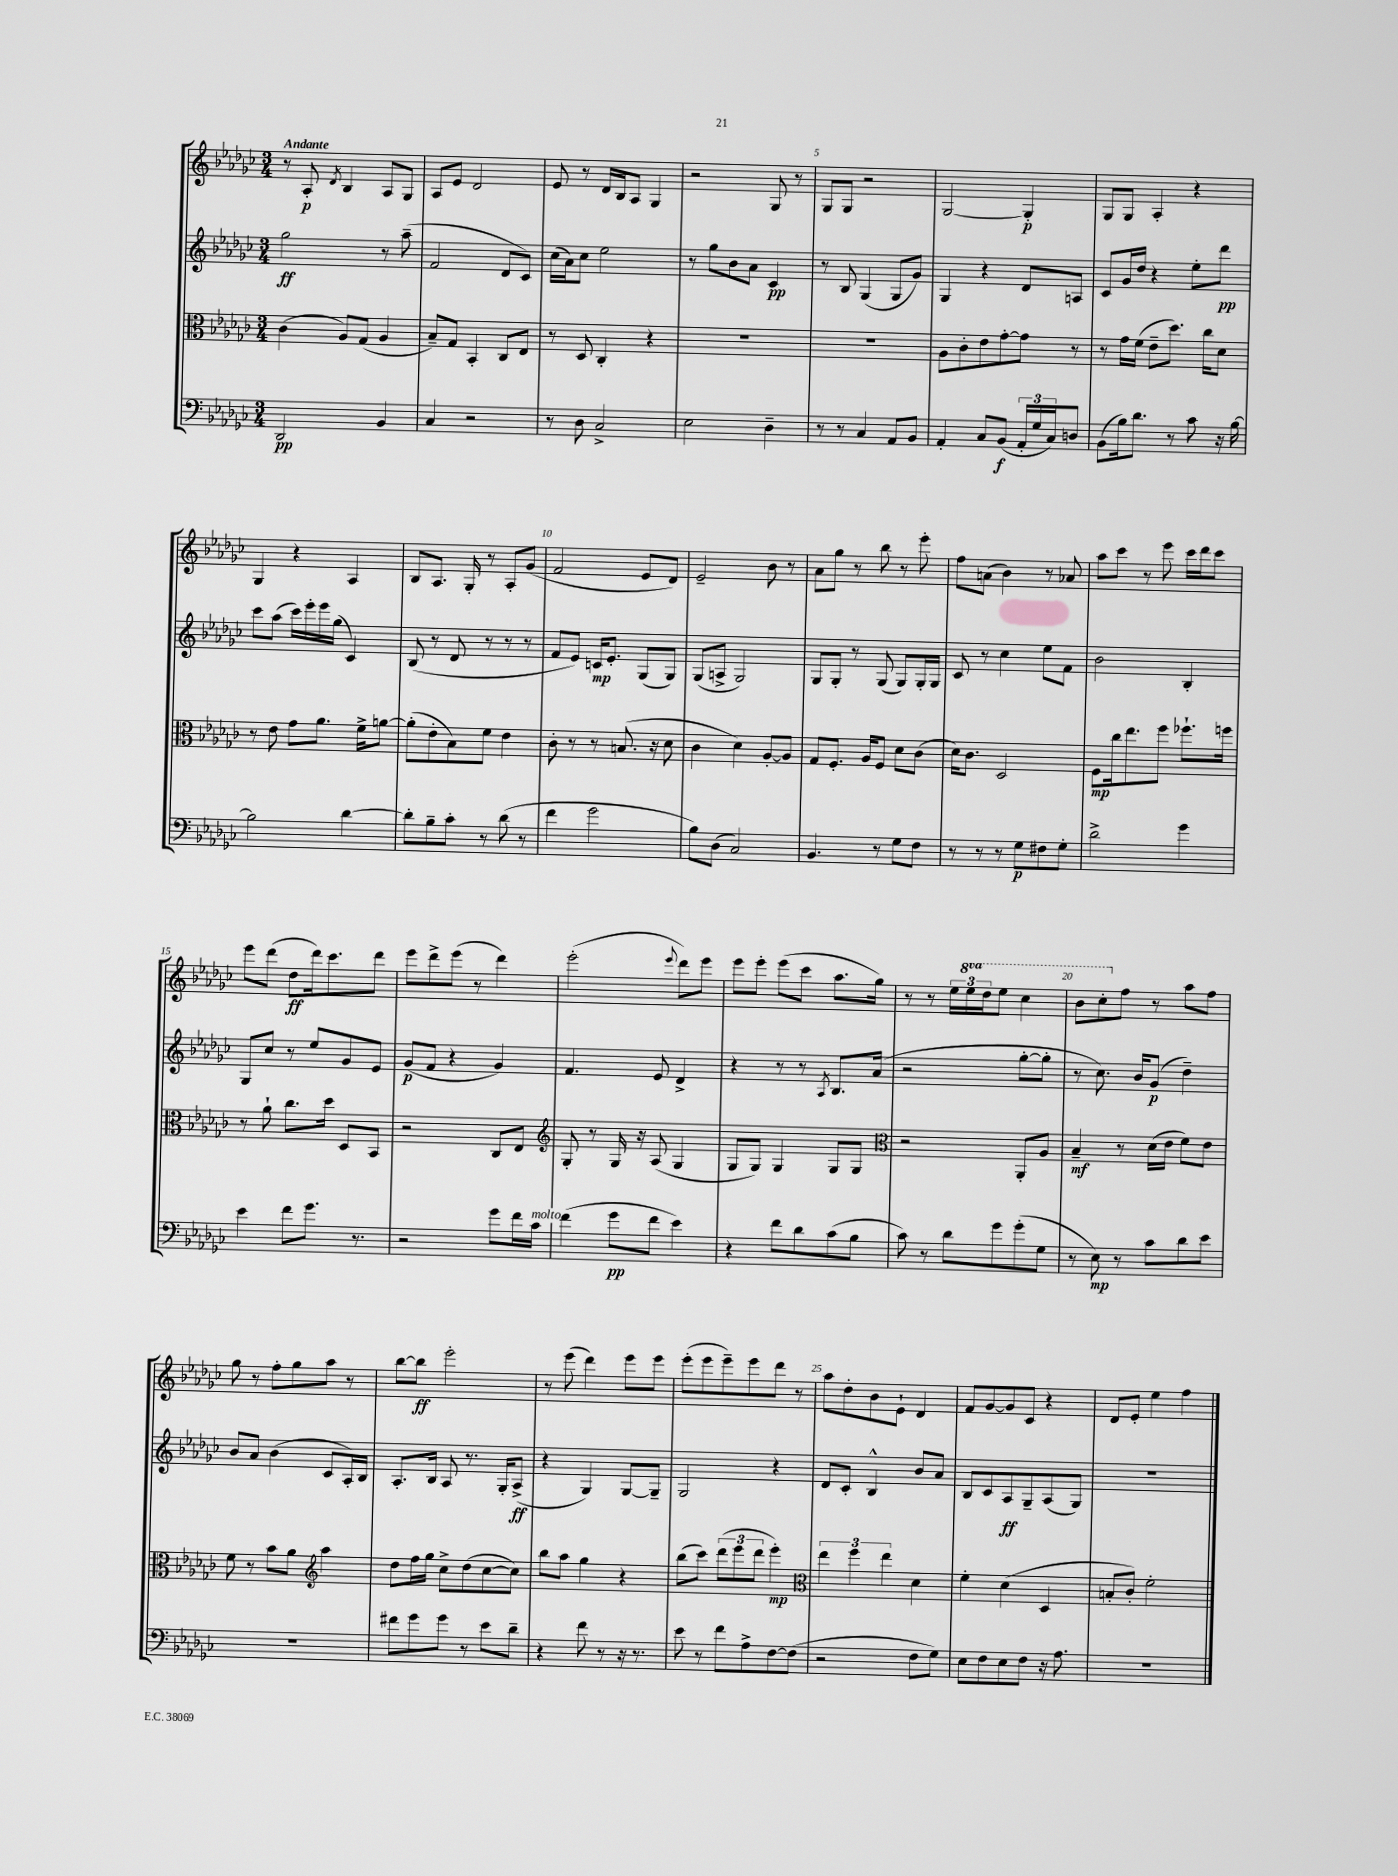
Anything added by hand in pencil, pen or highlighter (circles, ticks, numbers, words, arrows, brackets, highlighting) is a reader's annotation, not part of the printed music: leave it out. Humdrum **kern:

**kern	**dynam	**kern	**dynam	**kern	**dynam	**kern	**dynam
*part4	*part4	*part3	*part3	*part2	*part2	*part1	*part1
*staff4	*staff4	*staff3	*staff3	*staff2	*staff2	*staff1	*staff1
*clefF4	*	*clefC3	*	*clefG2	*	*clefG2	*
*k[b-e-a-d-g-c-]	*	*k[b-e-a-d-g-c-]	*	*k[b-e-a-d-g-c-]	*	*k[b-e-a-d-g-c-]	*
*M3/4	*	*M3/4	*	*M3/4	*	*M3/4	*
=1	=1	=1	=1	=1	=1	=1	=1
!	!	!	!	!	!	!LO:TX:a:B:t=Andante	!
2DD-/	pp	(4c-\	.	2gg-\	ff	8r	.
.	.	.	.	.	.	8A-'/	p
.	.	.	.	.	.	8qd-/	.
.	.	8A-/L)	.	.	.	4B-/	.
.	.	(8G-/J	.	.	.	.	.
4BB-/	.	4A-/	.	8r	.	8A-/L	.
.	.	.	.	(8aa-~\	.	8G-/J	.
=2	=2	=2	=2	=2	=2	=2	=2
4C-/	.	8B-~/L)	.	2f/	.	8A-/L	.
.	.	8G-/J	.	.	.	8e-/J	.
2r	.	4BB-'/	.	.	.	2d-/	.
.	.	8C-/L	.	8d-/L	.	.	.
.	.	8E-/J	.	8c-/J)	.	.	.
=3	=3	=3	=3	=3	=3	=3	=3
8r	.	8r	.	(16cc-\LL	.	8e-/	.
.	.	.	.	16a-\J)	.	.	.
8D-\	.	8D-/	.	8cc-\J	.	8r	.
2C-^/	.	4C-'/	.	2ee-\	.	16d-/LL	.
.	.	.	.	.	.	16B-/J	.
.	.	.	.	.	.	8A-/J	.
.	.	4r	.	.	.	4G-/	.
=4	=4	=4	=4	=4	=4	=4	=4
2E-\	.	2.r	.	8r	.	2r	.
.	.	.	.	8gg-\L	.	.	.
.	.	.	.	8b-\	.	.	.
.	.	.	.	8a-\J	.	.	.
4D-~\	.	.	.	4c-/	pp	8G-/	.
.	.	.	.	.	.	8r	.
=5	=5	=5	=5	=5	=5	=5	=5
8r	.	2.r	.	8r	.	8G-/L	.
8r	.	.	.	8B-/	.	8G-/J	.
4C-/	.	.	.	(4G-/	.	2r	.
8AA-/L	.	.	.	8G-/L	.	.	.
8BB-/J	.	.	.	8g-/J)	.	.	.
=6	=6	=6	=6	=6	=6	=6	=6
4AA-'/	.	8A-\L	.	4G-/	.	[2G-/	.
.	.	8c-'\	.	.	.	.	.
8C-/L	.	8e-\	.	4r	.	.	.
(8BB-/J	f	[8g-'\	.	.	.	.	.
24AA-'/LL	.	8g-\J]	.	8d-/L	.	4G-'/]	p
24G-/	.	.	.	.	.	.	.
24C-/J)	.	.	.	.	.	.	.
8Dn/J	.	8r	.	8An/J	.	.	.
=7	=7	=7	=7	=7	=7	=7	=7
(8BB-\L	.	8r	.	8c-/L	.	8G-/L	.
16B-\k)	.	16g-\LL	.	16g-/L	.	8G-/J	.
8.d-\J	.	(16f\JJ	.	16dd-/JJ	.	.	.
.	.	8e-~\L	.	4r	.	4A-'/	.
8r	.	8.dd-\J)	.	.	.	.	.
8c-\	.	.	.	8ee-'\L	.	4r	.
.	.	16cc-\KL	.	.	.	.	.
16r	.	8d-\J	.	8ddd-\J	pp	.	.
[16B-\	.	.	.	.	.	.	.
!!LO:LB:g=z
=8	=8	=8	=8	=8	=8	=8	=8
2B-\]	.	8r	.	8ccc-\L	.	4G-/	.
.	.	8e-\	.	(8aa-\J	.	.	.
.	.	8g-\L	.	16ccc-\LL)	.	4r	.
.	.	.	.	16eee-'\	.	.	.
.	.	8.a-\J	.	16eee-\	.	.	.
.	.	.	.	(16gg-\JJ	.	.	.
[4d-\	.	.	.	4c-/)	.	4A-/	.
.	.	16f^\KL	.	.	.	.	.
.	.	[8an\J	.	.	.	.	.
=9	=9	=9	=9	=9	=9	=9	=9
8d-'\L]	.	(8a'\L]	.	(8B-/	.	8B-/L	.
8B-~\	.	8e-'\	.	8r	.	8.A-/J	.
8c-'\J	.	8B-\)	.	8d-/	.	.	.
.	.	.	.	.	.	16G-'/	.
8r	.	8f\J	.	8r	.	8r	.
(8d-\	.	4e-\	.	8r	.	8A-'/L	.
8r	.	.	.	8r	.	(8g-/J	.
=10	=10	=10	=10	=10	=10	=10	=10
4f\	.	8c-'\	.	8f/L	.	2f/	.
.	.	8r	.	8e-/J)	.	.	.
2g-\	.	8r	.	16cn/KL	mp	.	.
.	.	.	.	8.e-'/J	.	.	.
.	.	(8.Bn/	.	.	.	.	.
.	.	.	.	(8G-/L	.	8e-/L	.
.	.	16r	.	.	.	.	.
.	.	8d-\	.	8G-/J)	.	8d-/J)	.
=11	=11	=11	=11	=11	=11	=11	=11
8B-\L)	.	4c-\	.	(8G-/L	.	2e-~/	.
(8D-\J	.	.	.	8An^/J	.	.	.
2C-/)	.	4d-\)	.	2G-/)	.	.	.
.	.	[8A-'/L	.	.	.	8b-\	.
.	.	8A-/J]	.	.	.	8r	.
=12	=12	=12	=12	=12	=12	=12	=12
4.BB-/	.	8G-/L	.	8G-/L	.	8a-\L	.
.	.	8.F'/J	.	8G-'/J	.	8gg-\J	.
.	.	.	.	8r	.	8r	.
.	.	16A-/KL	.	.	.	.	.
8r	.	8F/J	.	(8G-/	.	8bb-\	.
8G-\L	.	8d-\L	.	8G-/L)	.	8r	.
8F\J	.	(8c-\J	.	16G-'/L	.	8eee-'\	.
.	.	.	.	16G-/JJ	.	.	.
=13	=13	=13	=13	=13	=13	=13	=13
8r	.	16d-\KL)	.	8c-/	.	8ff\L	.
.	.	8.c-\J	.	.	.	.	.
8r	.	.	.	8r	.	(8an\J	.
8r	.	2D-/	.	4cc-\	.	4b-\)	.
8G-\L	p	.	.	.	.	.	.
8F#X\	.	.	.	8ee-\L	.	8r	.
8G-'\J	.	.	.	8f\J	.	8a-X/	.
=14	=14	=14	=14	=14	=14	=14	=14
2d-^\	.	8F\L	mp	2b-\	.	8aa-\L	.
.	.	16cc-\k	.	.	.	8ccc-\J	.
.	.	8.ee-\	.	.	.	.	.
.	.	.	.	.	.	8r	.
.	.	8ff\J	.	.	.	8eee-\	.
4g-\	.	8.ff-X`\L	.	4B-'/	.	16ccc-\LL	.
.	.	.	.	.	.	16ddd-\J	.
.	.	.	.	.	.	8ccc-\J	.
.	.	16ffn\Jk	.	.	.	.	.
!!LO:LB:g=z
=15	=15	=15	=15	=15	=15	=15	=15
4e-\	.	8r	.	8G-/L	.	8eee-\L	.
.	.	8a-`\	.	8cc-/J	.	(8ddd-\J	.
8f\L	.	8.cc-\L	.	8r	.	8dd-\L	ff
8.g-\J	.	.	.	8ee-/L	.	16ddd-\k)	.
.	.	16dd-\Jk	.	.	.	8.ccc-\	.
.	.	8D-/L	.	8g-/	.	.	.
8.r	.	.	.	.	.	.	.
.	.	8BB-/J	.	8e-/J	.	8ddd-\J	.
=16	=16	=16	=16	=16	=16	=16	=16
2r	.	2r	.	(8g-/L	p	8eee-\L	.
.	.	.	.	8f/J	.	8ddd-^\	.
.	.	.	.	4r	.	(8eee-\J	.
.	.	.	.	.	.	8r	.
8g-\L	.	8C-/L	.	4g-/)	.	4ddd-\)	.
16f\L	.	8E-/J	.	.	.	.	.
!LO:TX:a:i:t=molto	!	!	!	!	!	!	!
16c-\JJ	.	.	.	.	.	.	.
=17	=17	=17	=17	=17	=17	=17	=17
*	*	*clefG2	*	*	*	*	*
(4f\	.	8G-'/	.	4.f/	.	(2eee-'\	.
.	.	8r	.	.	.	.	.
8g-\L	pp	16G-/	.	.	.	.	.
.	.	16r	.	.	.	.	.
8f\J	.	(8A-/	.	8e-/	.	.	.
.	.	.	.	.	.	8qqeee-/	.
4e-\)	.	4G-/	.	4d-^/	.	8ddd-\L)	.
.	.	.	.	.	.	8eee-\J	.
=18	=18	=18	=18	=18	=18	=18	=18
4r	.	8G-/L	.	4r	.	8eee-\L	.
.	.	8G-/J)	.	.	.	8eee-'\J	.
8f\L	.	4G-/	.	8r	.	(8eee-\L	.
8d-\	.	.	.	8r	.	8ccc-\J	.
.	.	.	.	8qA-/	.	.	.
(8c-\	.	8G-/L	.	8.B-/L	.	8.aa-\L	.
8B-\J	.	8G-/J	.	.	.	.	.
.	.	.	.	(16a-/Jk	.	16gg-\Jk)	.
=19	=19	=19	=19	=19	=19	=19	=19
*	*	*clefC3	*	*	*	*	*
8c-\)	.	2r	.	2r	.	8r	.
8r	.	.	.	.	.	8r	.
8d-\L	.	.	.	.	.	24ee-\LL	.
*	*	*	*	*	*	*8va	*
.	.	.	.	.	.	24eee-\	.
.	.	.	.	.	.	24ddd-\J	.
8g-\	.	.	.	.	.	8eee-\J	.
(8g-'\	.	8AA-'/L	.	[8gg-'\L	.	4ccc-\	.
8G-\J	.	8A-/J	.	8gg-'\J]	.	.	.
=20	=20	=20	=20	=20	=20	=20	=20
8r	.	4B-~/	mf	8r	.	8bb-\L	.
8E-\)	mp	.	.	8.cc-\)	.	8ccc-'\	.
*	*	*	*	*	*	*X8va	*
8r	.	8r	.	.	.	8ff\J	.
.	.	.	.	16b-/KL	.	.	.
8c-\L	.	(16d-\LL	.	(8g-/J	p	8r	.
.	.	16e-\JJ	.	.	.	.	.
8d-\	.	8f\L)	.	4dd-~\)	.	8aa-\L	.
8e-\J	.	8e-\J	.	.	.	8ff\J	.
!!LO:LB:g=z
=21	=21	=21	=21	=21	=21	=21	=21
2.r	.	8f\	.	8b-/L	.	8gg-\	.
.	.	8r	.	8a-/J	.	8r	.
.	.	8b-\L	.	(4b-\	.	8ff'\L	.
.	.	8a-\J	.	.	.	8gg-\	.
*	*	*clefG2	*	*	*	*	*
.	.	4aa-\	.	8c-/L	.	8aa-\J	.
.	.	.	.	16A-'/L)	.	8r	.
.	.	.	.	16B-/JJ	.	.	.
=22	=22	=22	=22	=22	=22	=22	=22
8f#X\L	.	8dd-\L	.	8.A-'/L	.	[8bb-\L	.
8g-\	.	16ff\L	.	.	.	8bb-\J]	ff
.	.	16gg-\JJ	.	16B-/Jk	.	.	.
8g-\J	.	8cc-^\L	.	8A-/	.	2eee-'\	.
8r	.	(8dd-\	.	8.r	.	.	.
8e-\L	.	[8cc-\	.	.	.	.	.
.	.	.	.	16G-'/KL	.	.	.
8d-~\J	.	8cc-\J])	.	(8A-^/J	ff	.	.
=23	=23	=23	=23	=23	=23	=23	=23
4r	.	8bb-\L	.	4r	.	8r	.
.	.	8aa-\J	.	.	.	(8eee-\	.
8f\	.	4gg-\	.	4G-/)	.	4ddd-\)	.
8r	.	.	.	.	.	.	.
16r	.	4r	.	[8G-/L	.	8eee-\L	.
8.r	.	.	.	.	.	.	.
.	.	.	.	8G-~/J]	.	8eee-\J	.
=24	=24	=24	=24	=24	=24	=24	=24
8e-\	.	(8bb-\L	.	2G-/	.	(8eee-'\L	.
8r	.	8ccc-\J)	.	.	.	8eee-\	.
8f\L	.	(12ddd-\L	.	.	.	8eee-~\)	.
.	.	12eee-\	.	.	.	.	.
8A-^\	.	.	.	.	.	8eee-\	.
.	.	12ddd-\J	.	.	.	.	.
[8F\	.	4eee-'\)	mp	4r	.	8ddd-\J	.
(8F\J]	.	.	.	.	.	8r	.
=25	=25	=25	=25	=25	=25	=25	=25
*	*	*clefC3	*	*	*	*	*
2r	.	6ee-\	.	8d-/L	.	8aa-\L	.
.	.	.	.	8c-'/J	.	8dd-'\	.
.	.	6ff\	.	.	.	.	.
.	.	.	.	4B-^^/	.	8b-\	.
.	.	6ee-\	.	.	.	.	.
.	.	.	.	.	.	8e-`\J	.
8F\L	.	4d-\	.	8b-/L	.	4d-/	.
8G-\J)	.	.	.	8a-/J	.	.	.
=26	=26	=26	=26	=26	=26	=26	=26
8E-\L	.	4f'\	.	8B-/L	.	8f/L	.
8F\	.	.	.	8c-/	.	[8g-/	.
8E-\	.	(4d-\	.	8A-/	ff	8g-/]	.
8F\J	.	.	.	8G-~/	.	8c-/J	.
16r	.	4D-/	.	(8A-/	.	4r	.
8.A-\	.	.	.	.	.	.	.
.	.	.	.	8G-/J)	.	.	.
=27	=27	=27	=27	=27	=27	=27	=27
2.r	.	8Bn'/L	.	2.r	.	8d-/L	.
.	.	8c-'/J)	.	.	.	8e-'/J	.
.	.	2f'\	.	.	.	4ee-\	.
.	.	.	.	.	.	4ff\	.
==	==	==	==	==	==	==	==
*-	*-	*-	*-	*-	*-	*-	*-
